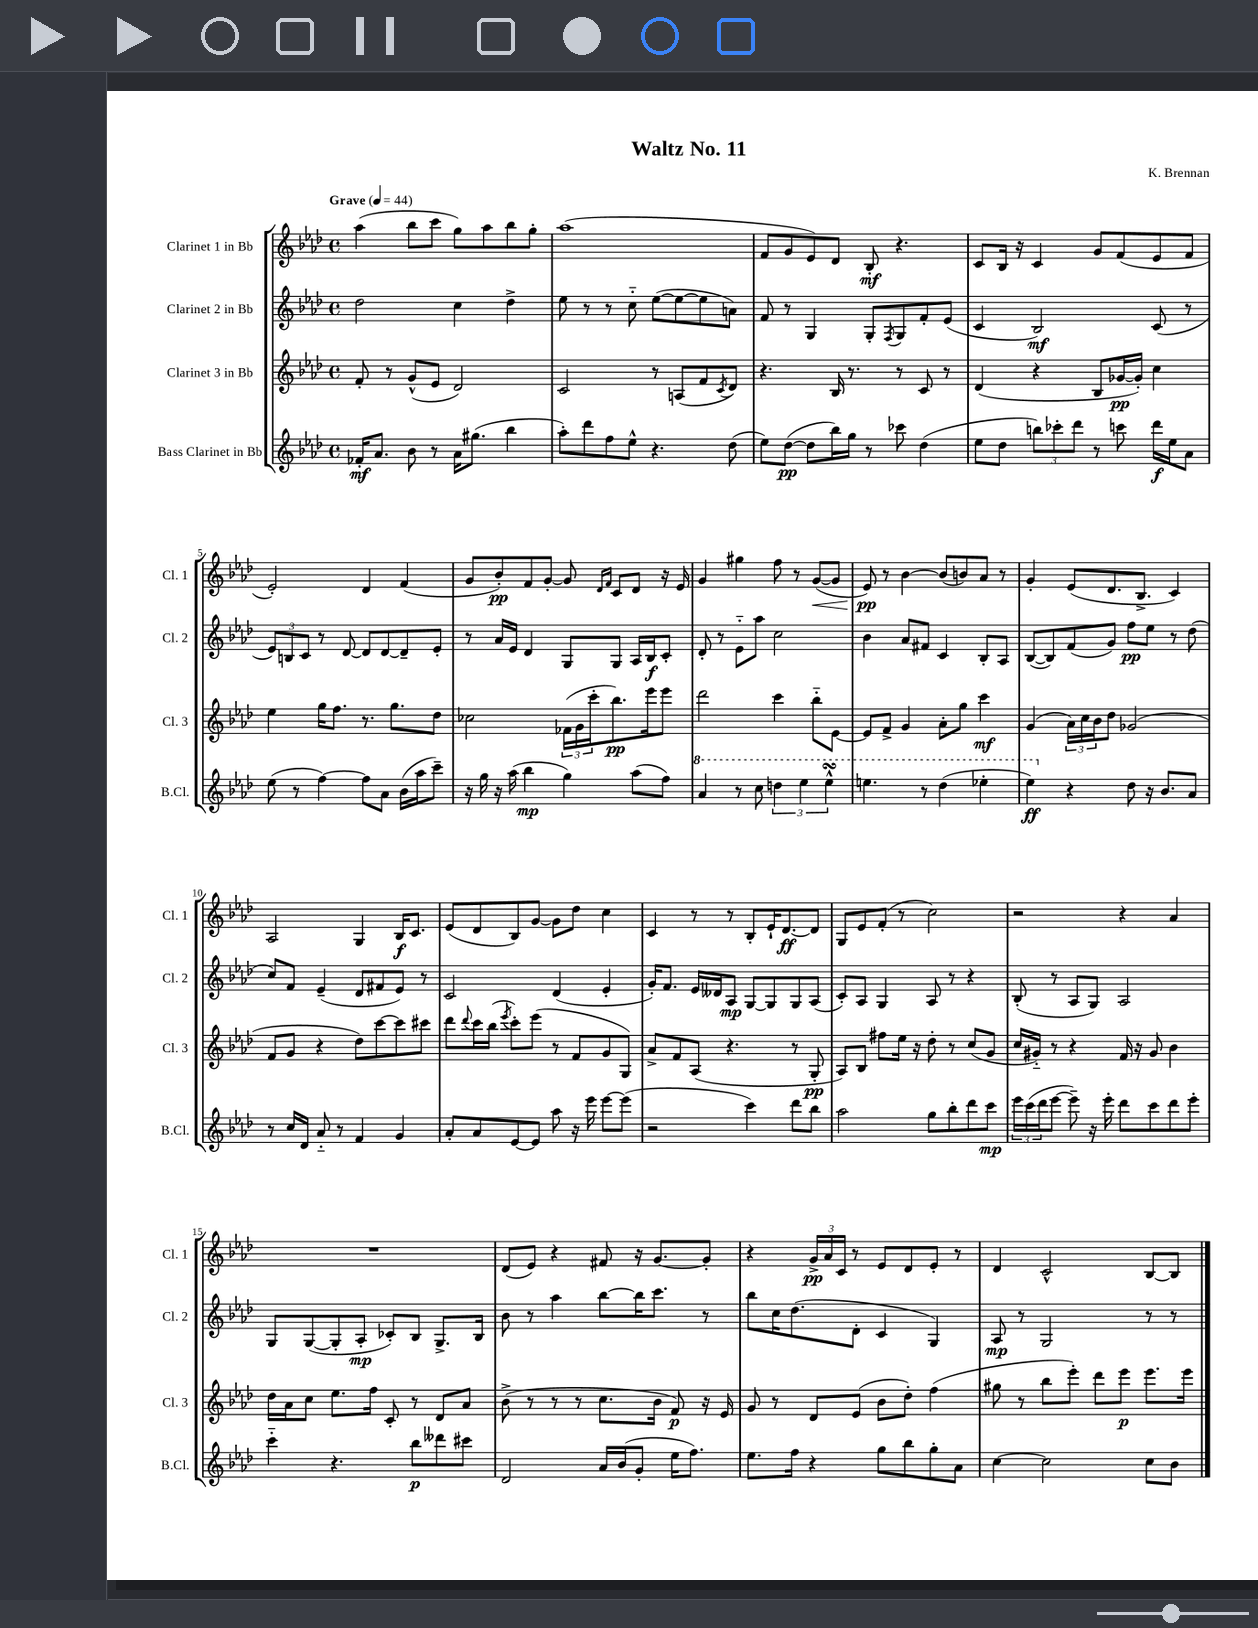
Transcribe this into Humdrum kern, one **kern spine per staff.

**kern	**kern	**kern	**kern
*staff4	*staff3	*staff2	*staff1
*clefG2	*clefG2	*clefG2	*clefG2
*k[b-e-a-d-]	*k[b-e-a-d-]	*k[b-e-a-d-]	*k[b-e-a-d-]
*M4/4	*M4/4	*M4/4	*M4/4
*met(c)	*met(c)	*met(c)	*met(c)
*MM44	*MM44	*MM44	*MM44
16f-'	8f'	2dd-	(4aa-
8.a-	.	.	.
.	8r	.	.
8b-	(8g^^	.	8bb-
8r	8e-	.	8ccc
16a-	2d-)	4cc	8gg)
(8.gg#	.	.	.
.	.	.	8aa-
4bb-	.	4dd-^	8bb-
.	.	.	8gg'
=	=	=	=
8aa-')	2c	8ee-	(1aa-
8ddd-	.	8r	.
8ff	.	8r	.
8ee-^^	.	8cc'~	.
4.r	8r	([8ee-	.
.	(8A	8ee-_	.
.	8f	8ee-]	.
.	8qc	.	.
(8dd-	8d-)	8a)	.
=	=	=	=
8ee-)	4.r	8f	8f
([8dd-	.	8r	8g
8dd-]	.	4G	8e-)
16bb-)	16B-	.	8d-
16gg	8.r	.	.
8r	.	8G'	8B-'
.	.	8qF	.
8ccc-	8r	8G	4.r
(4dd-	8c	8f'	.
.	8r	(8e-	.
=	=	=	=
8ee-	(4d-	4c	8c
8dd-	.	.	16B-
.	.	.	16r
12bb)	4r	2B-)	4c
12ccc-'	.	.	.
12ddd-	.	.	.
8r	8B-	.	8g
8ccc	[16g-	.	(8f
.	16g-'])	.	.
16ddd-	4cc	(8c	8e-
16ee-	.	.	.
8a-	.	8r	8f
=	=	=	=
(8ee-	4ee-	12e-)	2e-')
.	.	12B	.
8r	.	.	.
.	.	12c	.
[4ff)	16gg	8r	.
.	8.ff	.	.
.	.	[8d-	.
8ff]	8.r	8d-]	4d-
8a-	.	[8d-	.
.	8.gg	.	.
(16b-	.	8d-~]	(4f
16aa-	.	.	.
8ccc~)	8dd-	8e-'	.
=	=	=	=
16r	2cc-	8r	8g
16gg	.	.	.
16r	.	16a-	8b-')
(16aa-	.	16e-	.
4bb-	.	4d-	8f
.	.	.	[8g'
4gg)	(24f-	8G	8g]
.	24g	.	.
.	24ccc'	.	.
.	.	.	16qqd-
.	.	.	16qqf
.	8.bb-)	8G	8c
(8aa-	.	16A-	8d-
.	16eee-	16B-	.
8ff)	8eee-	8c'	16r
.	.	.	16e-
=	=	=	=
4aa-	2ddd-	8d-'	4g
.	.	8r	.
8r	.	8e-'~	4gg#
8ccc	.	8aa-	.
6ddd	4ccc	2cc	8ff
.	.	.	8r
6eee-	.	.	.
.	8bb-'~	.	([8g
6eee-^^	.	.	.
.	[8e-	.	8g]
=	=	=	=
4.eee	8e-]	4b-	8e-)
.	8f^	.	8r
.	4g	8a-	[4b-
8r	.	8f#	.
(4ddd-	8a-'	4c	(8b-]
.	8gg	.	8b)
4eee-'	4ccc	8B-'	8a-
.	.	8A-	8r
=	=	=	=
4eee-)	(4g	([8B-	4g'
.	.	8B-])	.
4r	24a-)	(8f	(8e-
.	24cc	.	.
.	24b-	.	.
.	8dd-	8g)	8.d-
8dd-	(2g-	8ff	.
.	.	.	8.B-^
16r	.	8ee-	.
8.b-	.	.	.
.	.	8r	4c)
8a-	.	(8dd-	.
=	=	=	=
8r	8f	8cc)	2A-
16cc	8g	8f	.
16d-	.	.	.
8a-'~	4r	(4e-~	.
8r	.	.	.
4f	8dd-)	8d-	4G
.	[8ccc	8f#	.
4g	8ccc]	8e-)	16B-
.	.	.	8.c
.	8ccc#	8r	.
=	=	=	=
8a-'	8ddd-	2c	(8e-
.	8qqddd-	.	.
8a-	16ccc	.	8d-
.	(16bb-	.	.
.	8qeee-	.	.
[8e-	8ccc')	.	8B-)
8e-]	(8eee-	.	[8g
8aa-	8r	(4d-	8g]
16r	8f	.	8dd-
16eee-	.	.	.
[8eee-	8g	4e-'	4cc
(8eee-]	8G)	.	.
=	=	=	=
2r	8a-^	16g')	4c
.	.	8.f	.
.	8f	.	.
.	(8A-	16e-	8r
.	.	16d--	.
.	4.r	8A-	8r
4ccc)	.	[8G	8B-'
.	.	8G]	16e-`
.	.	.	[8.d-
8ddd-	8r	8G	.
8bb-	8G'	(8A-	8d-]
=	=	=	=
2aa-	8A-)	8c')	8G
.	8B-	8A-	8e-
.	8ff#	4G	(8f'
.	16ee-	.	8r
.	16r	.	.
8gg	8dd-'	8A-	2cc)
8bb-'	8r	8r	.
8ddd-	(8cc	4r	.
8ccc	8g	.	.
=	=	=	=
24eee-	16cc	(8B-'	2r
(24ccc	.	.	.
.	16g#'~)	.	.
24ddd-	.	.	.
[8eee-	8r	8r	.
8eee-~])	4r	8A-	.
16r	.	8G)	.
16eee-'	.	.	.
8ddd-	16f	2A-	4r
.	16r	.	.
8ccc	8g#	.	.
8ddd-	4b-	.	4a-
8eee-'	.	.	.
=	=	=	=
4ccc'~	16dd-	8G	1r
.	16a-	.	.
.	8cc	([8G	.
4.r	8.ee-	8G']	.
.	.	8A-'	.
.	16ff	.	.
.	8c'	8c-')	.
8bb-	8r	8B-	.
8ddd--	8d-	8.G^	.
8ccc#	8a-	.	.
.	.	16B-	.
=	=	=	=
2d-	(8b-^	8b-	(8d-
.	8r	8r	8e-)
.	8r	4aa-	4r
.	8r	.	.
16a-	8.cc	[8bb-	8f#
(16b-	.	.	.
8g'	.	16bb-]	16r
.	16b-	8.ccc	[8.g
16ee-	8f)	.	.
8.ff)	.	.	.
.	16r	8r	8g']
.	16e-	.	.
=	=	=	=
8.ee-	8g	8bb-	4r
.	8r	16cc	.
16ff	.	(8.dd-	.
4r	8d-	.	24g^
.	.	.	24a-
.	.	.	24c
.	(8e-	8d-'	8r
8gg	8b-	4c	8e-
8bb-	8dd-')	.	8d-
8gg'	(4ff	4G)	8e-'
8a-	.	.	8r
=	=	=	=
[4cc	8gg#	8A-	4d-
.	8r	8r	.
2cc]	8bb-	2G	2c^^
.	8eee-')	.	.
.	8ddd-	.	.
.	8eee-	.	.
8cc	8.eee-	8r	[8B-
8b-	.	8r	8B-]
.	16eee-	.	.
==	==	==	==
*-	*-	*-	*-
